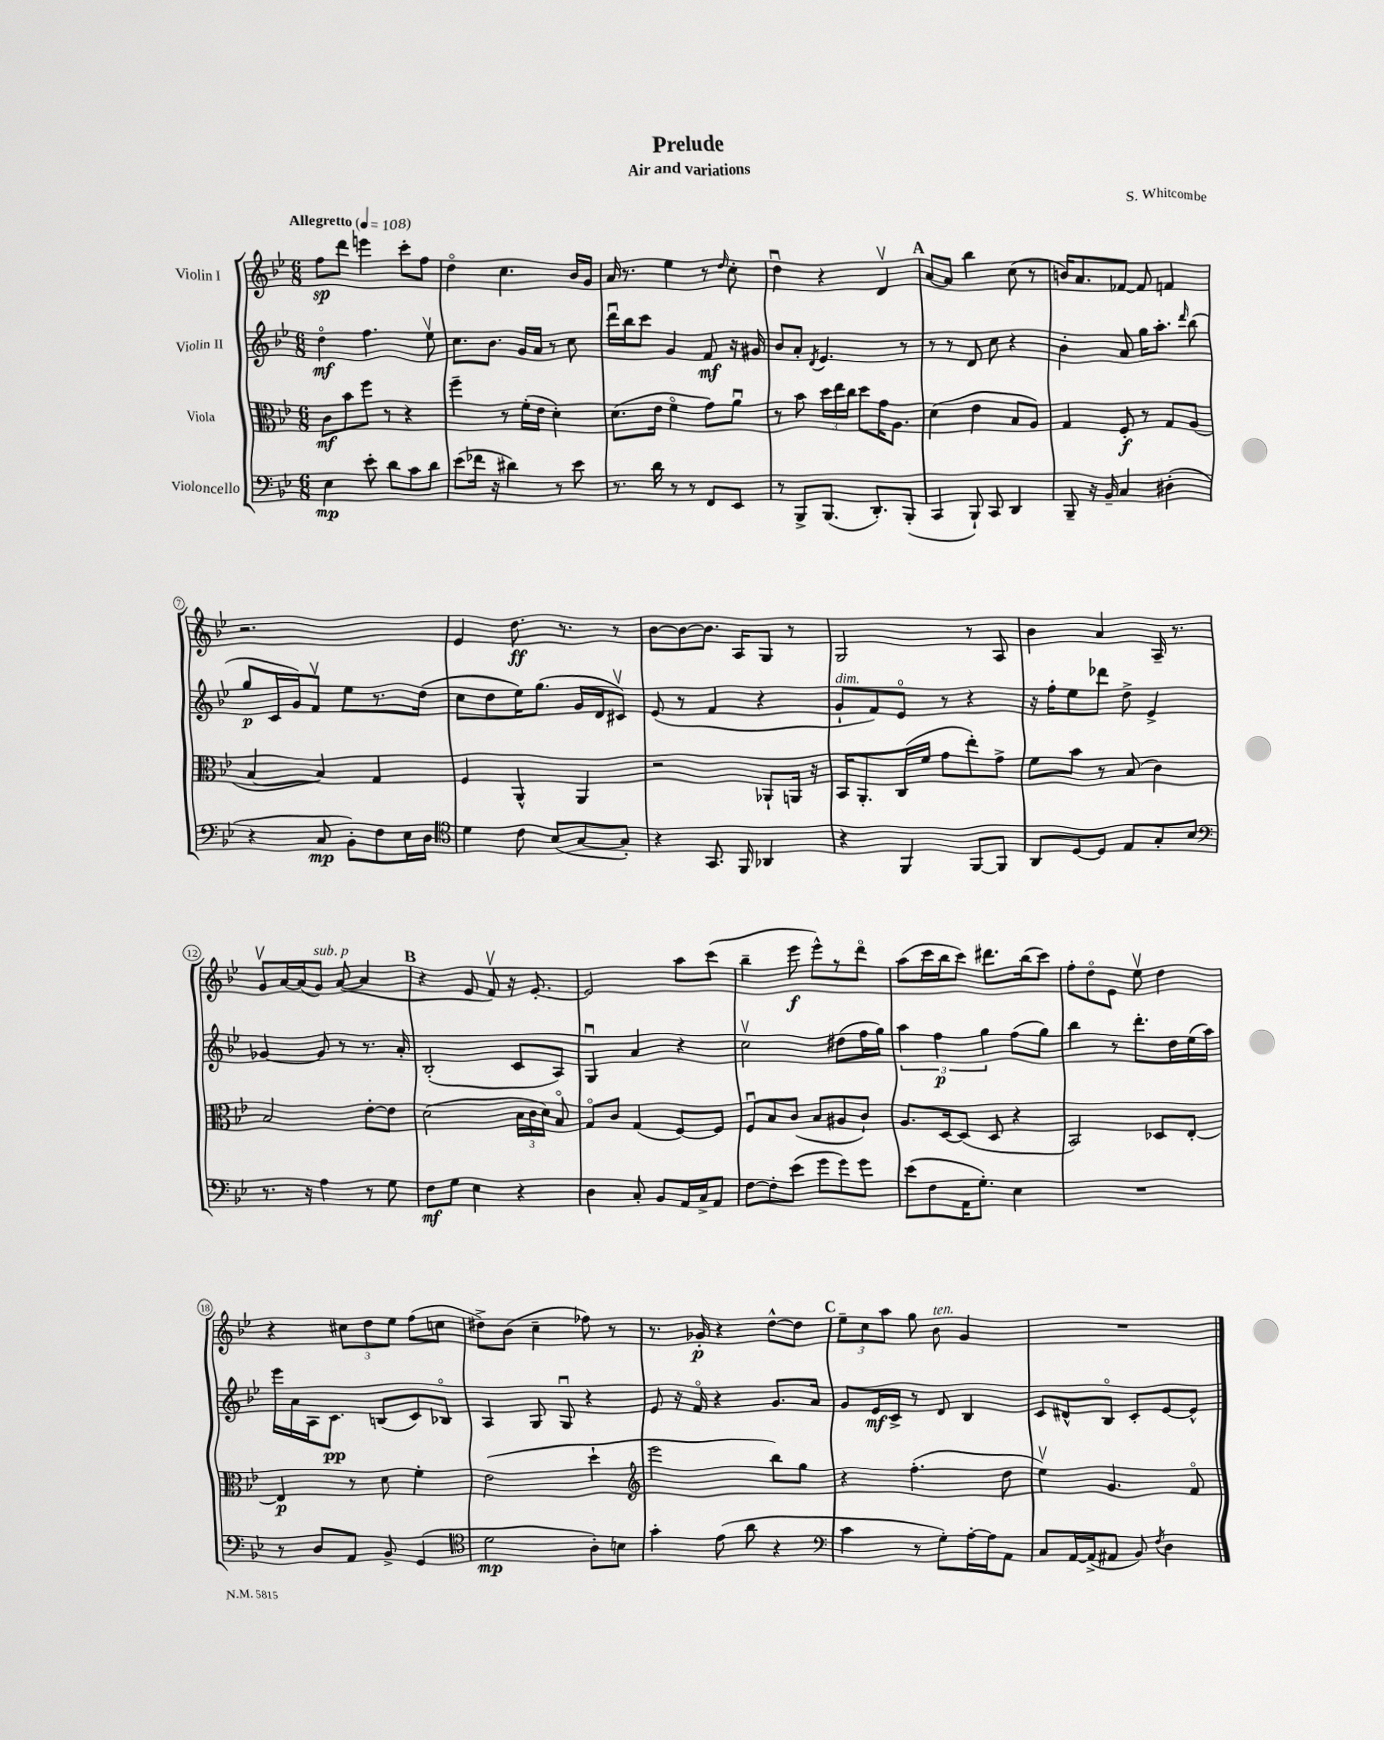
\header { title = "Prelude" composer = "S. Whitcombe" subtitle = "Air and variations" }
<<
\new StaffGroup <<
\new Staff = "s0" \with { instrumentName = "Violin I" } {
    \clef treble \key bes \major \numericTimeSignature \time 6/8 \tempo "Allegretto" 4 = 108
    \autoBeamOff f''8[\sp d'''8] e'''4 c'''8[-. f''8] |
    d''4\flageolet c''4. bes'16[ g'16] |
    a'16 r8. ees''4 r8 \grace { d''16 } c''8-. |
    d''4\downbow r4 d'4\upbow |
    \mark \markup { \bold "A" } a'8[~ a'8] bes''4 c''8( r8 |
    b'16[) a'8. fes'8]~ fes'8 f'4 |
    r2. |
    ees'4 d''8.\ff r8. r8 |
    bes'8[~ bes'8~ bes'8.] a16[ g8] r8 |
    g2 r8 a8 |
    bes'4 a'4 a16-- r8. |
    g'8[\upbow a'16~ a'16( g'8]^\markup { \italic "sub. p" }) a'8~( a'4 |
    \mark \markup { \bold "B" } r4 ees'8 f'8\upbow) r16 ees'8.~-. |
    ees'2 a''8[ c'''8]( |
    bes''4-- ees'''8\f ees'''8[-^) r8 d'''8]\flageolet |
    a''8[( c'''16 bes''16 c'''8]) dis'''8.[ bes''16( c'''8]) |
    f''8[-. d''8\flageolet ees'8] ees''8\upbow d''4 |
    r4 \tuplet 3/2 { cis''8[ d''8 ees''8] } f''8[( c''8] |
    dis''8[->) bes'8]( c''4-- fes''8) r8 |
    r8. ges'16-.\p r4 d''8[~-^ d''8] |
    \mark \markup { \bold "C" } \tuplet 3/2 { ees''8[-- c''8 a''8] } g''8 bes'8^\markup { \italic "ten." } g'4 |
    R2. \bar "|." |
}
\new Staff = "s1" \with { instrumentName = "Violin II" } {
    \clef treble \key bes \major \numericTimeSignature \time 6/8
    \autoBeamOff d''4\flageolet\mf f''4. ees''8\upbow |
    c''8.[ bes'8.] g'16[ a'16] r8 c''8 |
    d'''16[\downbow bes''16 c'''8] g'4 f'8\mf r16 gis'16 |
    bes'8[ a'8]-. \acciaccatura { d'8 } ees'4. r8 |
    \mark \markup { \bold "A" } r8 r8 d'8 c''8 r4 |
    bes'4-. a'8 g''16[ a''8.]-. \grace { d'''16 } bes''8( |
    g''8[\p c'16 g'16) f'8]\upbow ees''8[ r8. d''16]( |
    c''8[ d''8 ees''16) g''8.]( g'16[ d'16 cis'8]\upbow) |
    ees'8( r8 f'4 r4 |
    g'8[-!^\markup { \italic "dim." } f'8) ees'8]\flageolet r8 r4 |
    r16 f''16[-. ees''8 des'''8] d''8-> ees'4-> |
    ges'4~ ges'8 r8 r8. a'16-. |
    \mark \markup { \bold "B" } bes2-.( c'8[ a8]) |
    g4\downbow a'4 r4 |
    c''2\upbow dis''8[( f''16 g''16]) |
    \tuplet 3/2 { a''4 f''4\p g''4 } f''8[( g''8]) |
    bes''4 r8 d'''8.[-. d''16 ees''16( a''16]) |
    ees'''16[ a'16 a16 c'8.]\pp b8[( c'8) bes8]\flageolet |
    a4 g8 g8\downbow r4 |
    ees'8 r16 f'16\flageolet r4 g'8.[ a'16] |
    \mark \markup { \bold "C" } g'8[ ees'16\mf c'16]-> r8 d'8 bes4 |
    c'8[ dis'8-^ bes8]\flageolet c'8[-. ees'8~ ees'8]-^ \bar "|." |
}
\new Staff = "s2" \with { instrumentName = "Viola" } {
    \clef alto \key bes \major \numericTimeSignature \time 6/8
    \autoBeamOff c'8[\mf bes'8 f''8] r8 r4 |
    f''4-- r8 f'16[-.( ees'16] d'4-.) |
    d'8.[( ees'16] f'4\flageolet g'8[) a'8]\downbow |
    r8 bes'8 \tuplet 3/2 { d''16[ ees''16 c''16] } d''8[ g'16 a8.] |
    \mark \markup { \bold "A" } d'4( ees'4 bes8[ a8]) |
    g4 f8-.\f r8 g8[ a8]( |
    bes4~ bes4) g4 |
    f4 a,4-^ a,4 |
    r2 aes,8[-! a,16] r16 |
    bes,16[ a,8.-. c16( f'16] g'8[ ees''8-.) g'8]-> |
    f'8[ bes'8] r8 bes8( c'4) |
    bes2 ees'8[~-. ees'8] |
    \mark \markup { \bold "B" } d'2( \tuplet 3/2 { bes16[ c'16 d'16]) } bes8\flageolet |
    g8[\flageolet c'8] g4( f8[~) f8] |
    f8[\downbow bes8 c'8]( bes8[ ais8 c'8]-!) |
    a8.[ d16~ d8]( d8 r4 |
    bes,2) des8[ ees8]~-. |
    ees4\p r8 d'8 f'4-. |
    ees'2( d''4-! |
    \clef treble ees'''2 bes''8[) g''8] |
    \mark \markup { \bold "C" } r4 f''4.-.( d''8 |
    ees''4\upbow) g'4. f'8\flageolet \bar "|." |
}
\new Staff = "s3" \with { instrumentName = "Violoncello" } {
    \clef bass \key bes \major \numericTimeSignature \time 6/8
    \autoBeamOff ees4\mp ees'8-. d'8[ c'8 d'8] |
    ees'8[( fes'16] r16 dis'4) r8 ees'8 |
    r8. d'16 r8 r8 f,8[ ees,8] |
    r8 bes,,8[-> bes,,8.]( d,8.[-.) bes,,8]-.( |
    \mark \markup { \bold "A" } c,4 bes,,8-!) c,8 d,4 |
    bes,,8-- r16 bes,16-- c4 dis4-.( |
    r4 c8\mp bes,8[-.) f8 ees16 d16] |
    \clef tenor d'4 c'8 bes8[( g8~ g8]-.) |
    r4 g,8. f,16 aes,4 |
    r4 f,4 f,8[~ f,8] |
    a,8[ d8~ d8] ees8[ g8-. bes8] |
    \clef bass r8. r16 a4 r8 g8 |
    \mark \markup { \bold "B" } f8[\mf g8] ees4 r4 |
    d4 c8-. bes,8[ a,16 c16-> a,8] |
    f8[~ f8-. ees'8]( g'8[ g'8) g'8] |
    ees'8[( f8 a,16 g8.]-.) ees4 |
    R2. |
    r8 d8[ a,8] bes,8-> g,4( |
    \clef tenor d'2\mp a8[-.) b8] |
    g'4-. ees'8( a'8 r4 |
    \mark \markup { \bold "C" } \clef bass c'4 r8 g8[-.) a16~-. a16 a,8] |
    c8[ a,16~ a,16->( ais,8] bes,8) \acciaccatura { f8 } d4 \bar "|." |
}
>>
>>
\layout { \context { \Score \override BarNumber.stencil = #(make-stencil-circler 0.1 0.3 ly:text-interface::print) } }
